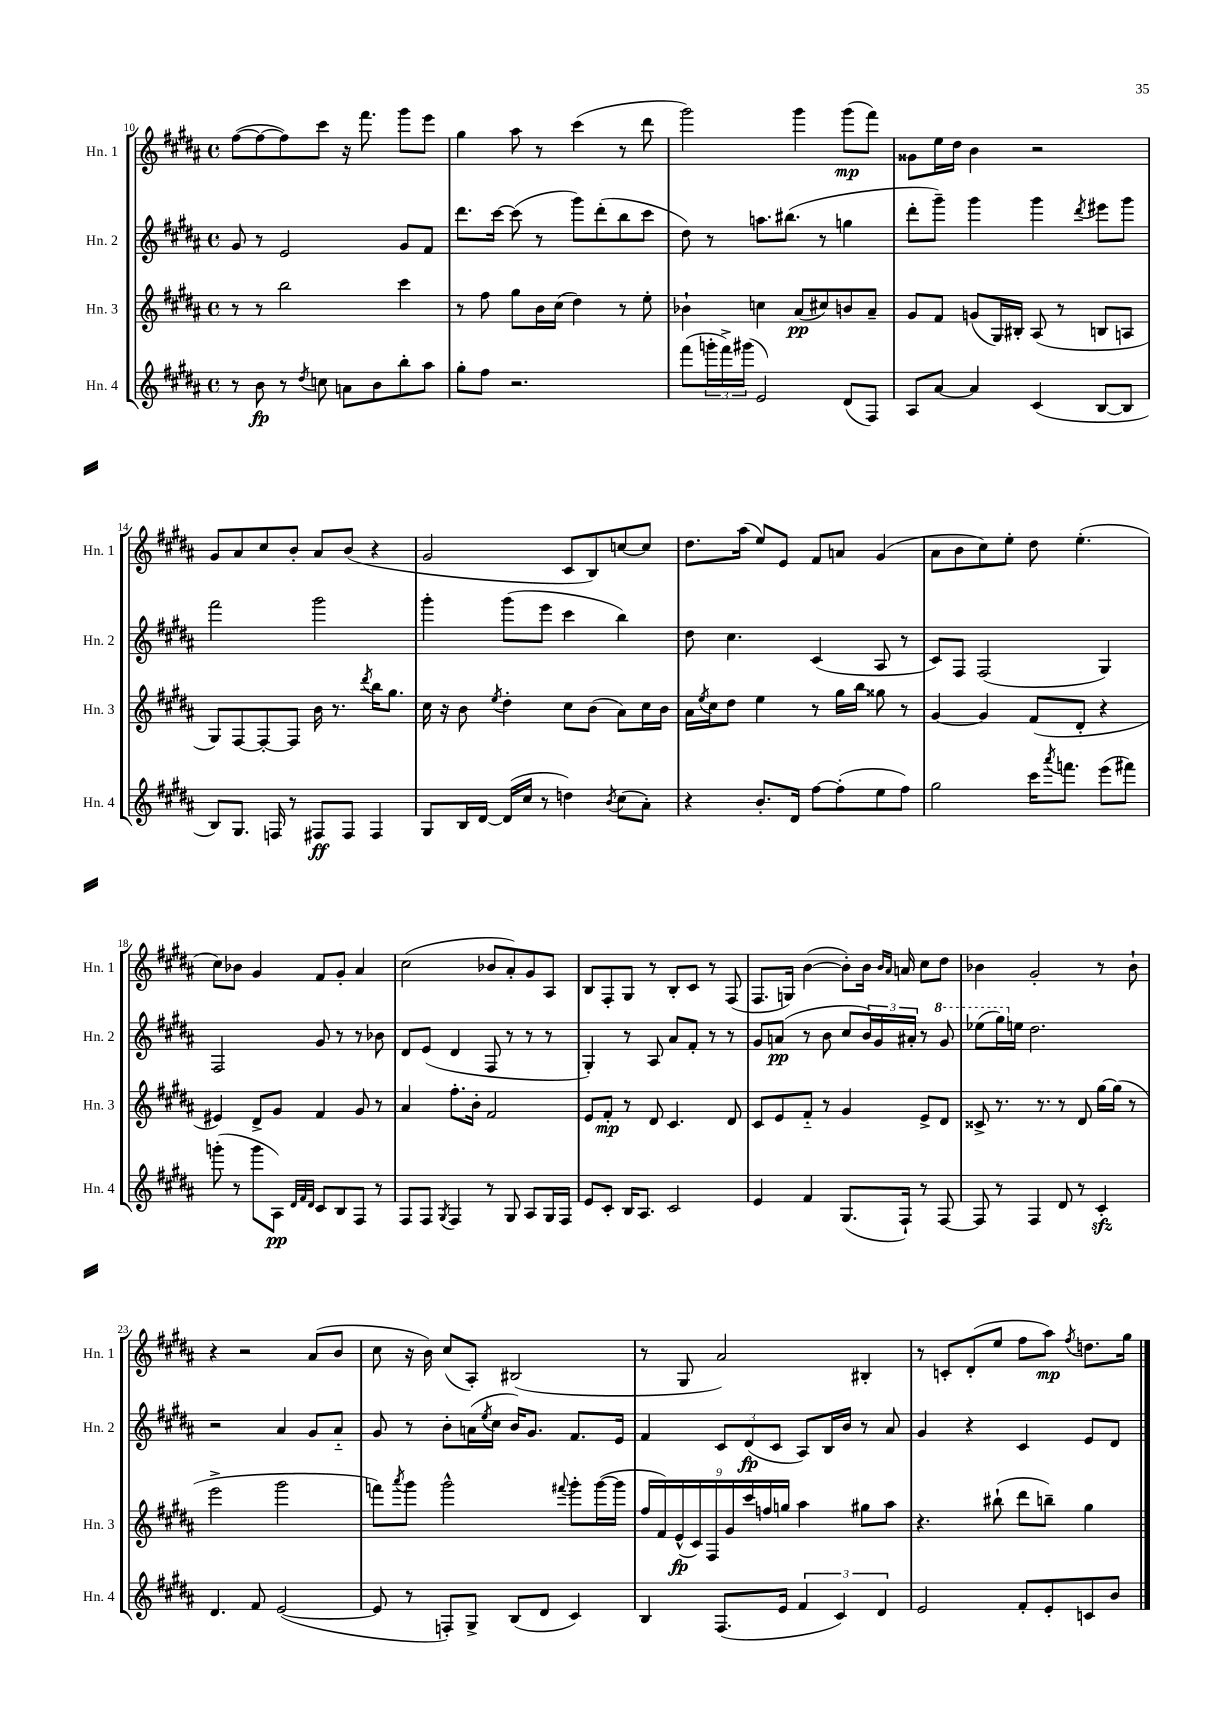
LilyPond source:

<<
\new StaffGroup <<
\new Staff = "s0" \with { instrumentName = "Hn. 1" shortInstrumentName = "Hn. 1" } {
    \clef treble \key b \major \defaultTimeSignature \time 4/4
    fis''8~( fis''8~ fis''8) cis'''8 r16 fis'''8. gis'''8 e'''8 |
    gis''4 ais''8 r8 cis'''4( r8 dis'''8 |
    gis'''2) gis'''4 gis'''8\mp( fis'''8) |
    gisis'8 e''16 dis''16 b'4 r2 |
    gis'8 ais'8 cis''8 b'8-. ais'8 b'8( r4 |
    gis'2 cis'8 b8) c''8~ c''8 |
    dis''8. ais''16( e''8) e'8 fis'8 a'8 gis'4( |
    ais'8 b'8 cis''8) e''8-. dis''8 e''4.-.( |
    cis''8) bes'8 gis'4 fis'8 gis'8-. ais'4 |
    cis''2( bes'8 ais'8-.) gis'8 ais8 |
    b8 fis8-. gis8 r8 b8-. cis'8 r8 fis8( |
    fis8. g16) b'4~( b'8-.) b'16 \grace { b'16 ais'16 } a'16 cis''8 dis''8 |
    bes'4 gis'2-. r8 bes'8-! |
    r4 r2 ais'8( b'8 |
    cis''8 r16 b'16) cis''8( ais8-.) bis2( |
    r8 gis8 ais'2) bis4-. |
    r8 c'8-. dis'8-.( e''8 fis''8 ais''8\mp) \acciaccatura { fis''8 } d''8. gis''16 \bar "|." |
}
\new Staff = "s1" \with { instrumentName = "Hn. 2" shortInstrumentName = "Hn. 2" } {
    \clef treble \key b \major \defaultTimeSignature \time 4/4
    gis'8 r8 e'2 gis'8 fis'8 |
    dis'''8. cis'''16~ cis'''8( r8 gis'''8) dis'''8-.( b''8 cis'''8 |
    dis''8) r8 a''8. bis''8.( r8 g''4 |
    dis'''8-. gis'''8--) gis'''4 gis'''4 \acciaccatura { dis'''8 } eis'''8 gis'''8 |
    fis'''2 gis'''2 |
    gis'''4-. gis'''8( e'''8 cis'''4 b''4) |
    dis''8 cis''4. cis'4( ais8 r8 |
    cis'8) fis8 fis2( gis4) |
    fis2 gis'8 r8 r8 bes'8 |
    dis'8 e'8( dis'4 fis8 r8 r8 r8 |
    gis4-.) r8 ais8 ais'8 fis'8-. r8 r8 |
    gis'8 a'8\pp( r8 b'8 cis''8 \tuplet 3/2 { b'16) gis'16 ais'16-. } r8 \ottava #1 gis''8 |
    ees'''8( gis'''16) \ottava #0 e''!16 dis''2. |
    r2 ais'4 gis'8 ais'8-_ |
    gis'8 r8 b'8-. a'16( \acciaccatura { e''8 } cis''16 b'16) gis'8. fis'8. e'16 |
    fis'4 \tuplet 3/2 { cis'8 dis'8\fp( cis'8 } ais8) b16 b'16 r8 ais'8 |
    gis'4 r4 cis'4 e'8 dis'8 \bar "|." |
}
\new Staff = "s2" \with { instrumentName = "Hn. 3" shortInstrumentName = "Hn. 3" } {
    \clef treble \key b \major \defaultTimeSignature \time 4/4
    r8 r8 b''2 cis'''4 |
    r8 fis''8 gis''8 b'16 cis''16( dis''4) r8 e''8-. |
    bes'4-! c''4 ais'8\pp( cis''8) b'8 ais'8-- |
    gis'8 fis'8 g'8( gis16) bis16-. ais8( r8 b8 a8 |
    gis8) fis8~ fis8~-. fis8 b'16 r8. \acciaccatura { dis'''8 } b''16 gis''8. |
    cis''16 r16 b'8 \acciaccatura { e''8 } dis''4-. cis''8 b'8( ais'8) cis''16 b'16 |
    ais'16 \acciaccatura { e''8 } cis''16 dis''8 e''4 r8 gis''16 b''16 gisis''8 r8 |
    gis'4~ gis'4 fis'8( dis'8-. r4 |
    eis'4) dis'8-> gis'8 fis'4 gis'8 r8 |
    ais'4 fis''8.-. b'16-. fis'2 |
    e'8 fis'8-.\mp r8 dis'8 cis'4. dis'8 |
    cis'8 e'8 fis'8-_ r8 gis'4 e'8-> dis'8 |
    cisis'8-> r8. r8. r8 dis'8 gis''16~ gis''16( r8 |
    e'''2-> gis'''2 |
    f'''8) \acciaccatura { ais'''8 } gis'''8 gis'''2-^ \appoggiatura { fis'''8 } gis'''8-. gis'''16~( gis'''16 |
    \tuplet 9/8 { fis''16 fis'16) e'16-^\fp( cis'16) fis16 gis'16 cis'''16 f''16 g''16 } ais''4 gis''8 ais''8 |
    r4. bis''8-!( dis'''8 b''8--) gis''4 \bar "|." |
}
\new Staff = "s3" \with { instrumentName = "Hn. 4" shortInstrumentName = "Hn. 4" } {
    \clef treble \key b \major \defaultTimeSignature \time 4/4
    r8 b'8\fp r8 \acciaccatura { dis''8 } c''8 a'8 b'8 b''8-. ais''8 |
    gis''8-. fis''8 r2. |
    fis'''8( \tuplet 3/2 { g'''16-. fis'''16->) gis'''16( } e'2) dis'8( fis8) |
    ais8 ais'8~ ais'4 cis'4( b8~ b8 |
    b8) gis8. f16 r8 fis8\ff fis8 fis4 |
    gis8 b16 dis'16~ dis'16( cis''16 r8 d''4) \acciaccatura { b'8 } cis''8( ais'8-.) |
    r4 b'8.-. dis'16 fis''8~ fis''8-.( e''8 fis''8) |
    gis''2 cis'''16 \acciaccatura { ais'''8 } f'''8. e'''8( fis'''8) |
    g'''8-.( r8 g'''8 ais8\pp) \grace { dis'32 fis'32 dis'32 } cis'8 b8 fis8 r8 |
    fis8 fis8 \acciaccatura { gis8 } fis4 r8 gis8 ais8 gis16 fis16 |
    e'8 cis'8-. b16 ais8. cis'2 |
    e'4 fis'4 gis8.( fis16-!) r8 fis8~ |
    fis8 r8 fis4 dis'8 r8 cis'4-.\sfz |
    dis'4. fis'8 e'2~( |
    e'8 r8 f8-.) gis8-> b8( dis'8 cis'4) |
    b4 fis8.( e'16 \tuplet 3/2 { fis'4 cis'4) dis'4 } |
    e'2 fis'8-. e'8-. c'8 b'8 \bar "|." |
}
>>
>>
\layout { \context { \Score currentBarNumber = #10 } }
